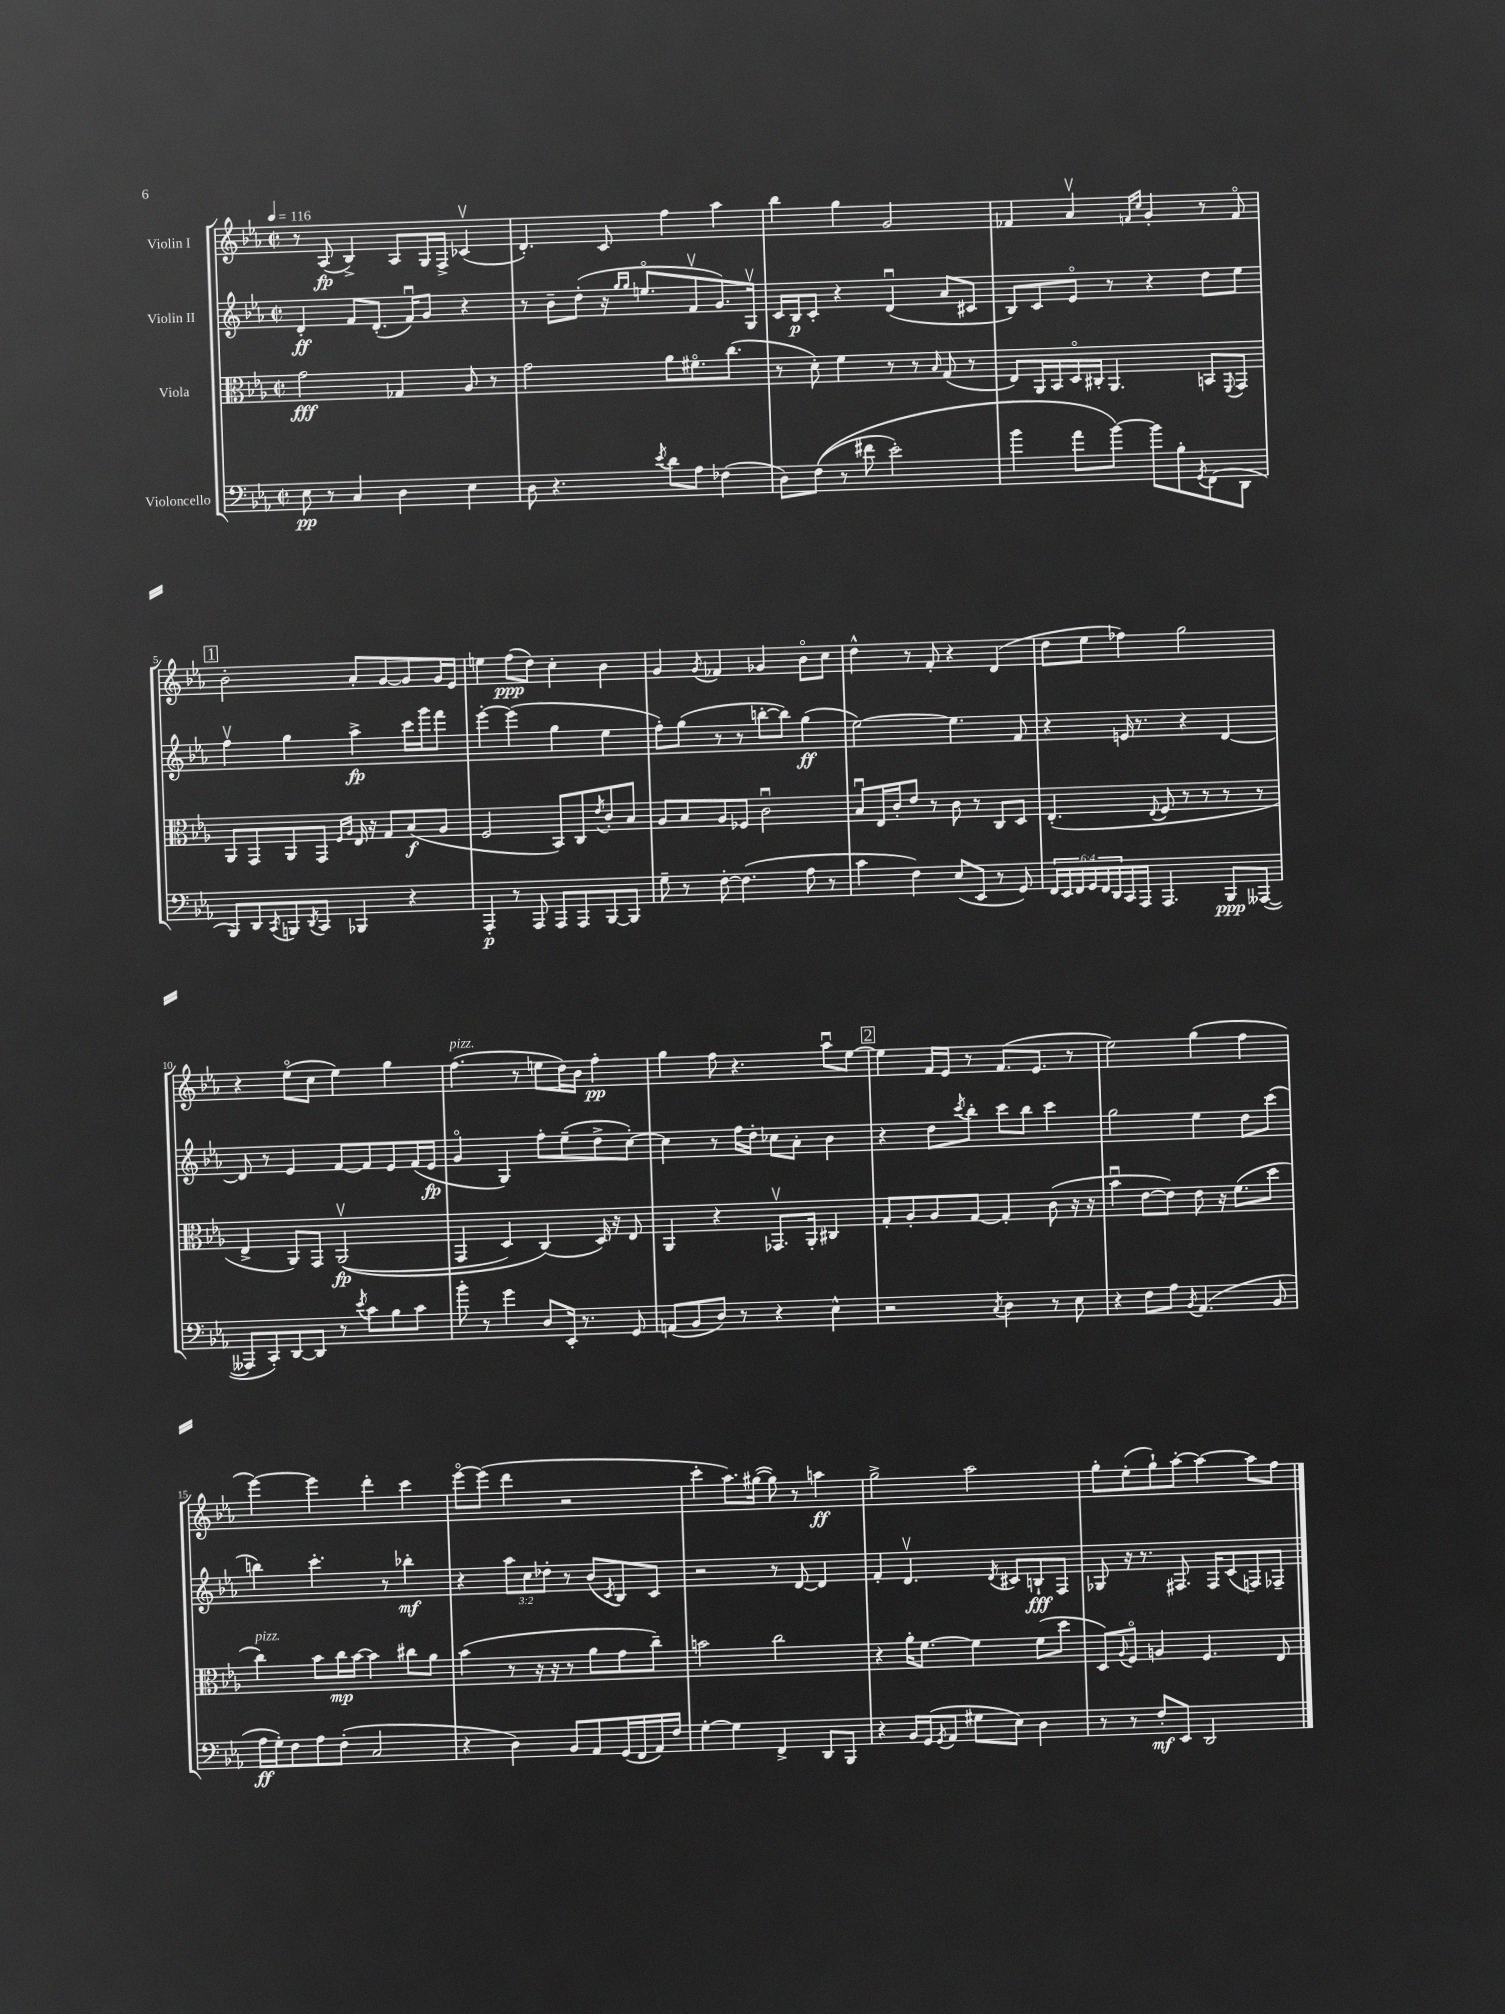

**kern	**kern	**kern	**kern
*staff4	*staff3	*staff2	*staff1
*clefF4	*clefC3	*clefG2	*clefG2
*k[b-e-a-]	*k[b-e-a-]	*k[b-e-a-]	*k[b-e-a-]
*M2/2	*M2/2	*M2/2	*M2/2
*met(c|)	*met(c|)	*met(c|)	*met(c|)
*MM116	*MM116	*MM116	*MM116
8E-	2g	4d'	8r
8r	.	.	(8A-
4C	.	8f	4B-^)
.	.	(8.d'	.
4D	4G-	.	8A-
.	.	16fu)	.
.	.	8g	16G
.	.	.	16F^
4E-	8A-	4r	(4c-v
.	8r	.	.
=	=	=	=
8D	2g	8r	4.d')
4.r	.	8b-~	.
.	.	(8dd'	.
.	.	16r	8c
.	.	16qqgg	.
.	.	16qqgg	.
.	.	8.eeo	.
8qe-	.	.	.
8d	8a-	.	4ff
8A-	8.f#o	8fv	.
(4F-	.	8.g)	4aa-
.	(8.cc	.	.
.	.	16Gv	.
=	=	=	=
8D)	8r	16c	4bb-
.	.	16B-	.
&((8F	8d')	8c'	.
8r	4f	4r	4gg
8f#	.	.	.
2e-')	8r	(4du	2g
.	8r	.	.
.	16qqB-	.	.
.	(8G	8a-	.
.	8r	8c#	.
=	=	=	=
4b-	8E-)	8B-)	4f-
.	16AA-	8c	.
.	16BB-	.	.
8a-	16Do	8e-o	4a-v
.	16C#'	.	.
[8b-&)	4.AA-	8r	.
.	.	.	16qqf
.	.	.	16qqcc
8b-]	.	4r	4g'
8B-'	.	.	.
8qGG	.	.	.
(8FF	8BB	8dd	8r
.	8qqFF	.	.
8DD	8GG	8ee-	8fo
=	=	=	=
8BBB-)	8AA-	4ffv	2b-'
8DD	8GG	.	.
8qCC	.	.	.
8BBB	8AA-	4gg	.
8qDD	.	.	.
8CC	8GG	.	.
.	16qqF	.	.
.	16qqA-	.	.
4BBB-	16E-	4aa-^	8a-'
.	16r	.	.
.	8G	.	[8g
4r	(8B-	16ccc	8g]
.	.	16ggg	.
.	8A-	8fff	16g
.	.	.	16e-
=	=	=	=
4AAA-'	2F	[4eee-'	4ee
8r	.	(4eee-]	(8ff
8AAA-	.	.	8dd)
8AAA-	8BB-)	4gg	4cc'
8AAA-	8C	.	.
.	8qe-	.	.
[8BBB-	8c'	4ee-	4b-
8BBB-]	8B-	.	.
=	=	=	=
8G~	8A-	8ff')	4g
8r	8B-	(8gg	.
.	.	.	8qg
[8F'	8A-	8r	4f-
(4.F]	8F-	8r	.
.	2cu	[8bb'	4g-
.	.	8bb])	.
8A-	.	(4gg	8b-o
8r	.	.	8cc
=	=	=	=
4c	8B-u	[2ee-)	4dd^^
.	16E-	.	.
.	16c'	.	.
4F)	8e-	.	8r
.	8r	.	8f'
(8E-	8c	4.ee-]	4r
8EE-	8r	.	.
8r	8C	.	(4d
8GG)	8D	8f	.
=	=	=	=
24FF	(4.E-'	4r	8dd
24EE-	.	.	.
24FF	.	.	.
24GG	.	.	8ee-
24FF	.	.	.
24DD	.	.	.
16CC	.	16e	4ff-)
16AAA-	.	8.r	.
.	8qqE-	.	.
4.AAA-	8F	.	.
.	8r	4r	2gg
.	8r	.	.
8BBB-	8r	[4d	.
([8AAA--	8r	.	.
=	=	=	=
8AAA--]	4E-^	8d]	4r
8CC')	.	8r	.
[8DD	8AA-)	4e-	(8ee-o
8DD]	8GG	.	8cc
8r	&((2AA-v	[8f	4ee-)
8qe-	.	.	.
8c	.	8f]	.
8B-	.	8e-	4gg
8c	.	(16f	.
.	.	16e-	.
=	=	=	=
8b-'	4GG	4go	(4.ff
8r	.	.	.
4g	4D)	4G)	.
.	.	.	8r
8D	(4C&)	8ff'	8ee
16EE-'	.	(8ee-~	16dd)
8.r	.	.	16b-
.	16D)	8dd^	4ff'
.	16r	.	.
8GG	8E-	[8cc')	.
=	=	=	=
(8AA	4AA-	4cc]	4gg
8BB-	.	.	.
8D)	4r	8r	8ff
8r	.	16ff	4.r
.	.	16dd'	.
4r	8.GG-v	8cc-	.
.	.	8a-'	.
.	16AA-'	.	.
4E-^^	4C#	4b-	8aa-u
.	.	.	[8ee-
=	=	=	=
2r	8G'	4r	4ee-]
.	8A-'	.	.
.	8A-	8dd	16f
.	.	.	16e-
.	.	8qccc	.
.	[8G	8bb-'	8r
8qC	.	.	.
4D	4G']	8ccc	(8.f
.	.	8bb-	.
.	.	.	8.e-
8r	(8c	4ccc	.
8E-	16r	.	8r
.	16r	.	.
=	=	=	=
4r	4b-u	2gg	2ee-)
8F	[8e-	.	.
8A-	8e-])	.	.
8qBB-	.	.	.
(4.AA-	8e-	4ee-	(4gg
.	16r	.	.
.	(8.f	.	.
.	.	8dd	4ff
8BB-	8dd	(8ccc	.
=	=	=	=
16A-	4cc)	4bb)	[4eee-)
16G')	.	.	.
8F	.	.	.
8A-	8b-	4.ccc'	4eee-]
(8F'	16cc	.	.
.	[16b-	.	.
2C	4b-]	.	4ddd'
.	.	8r	.
.	8cc#	4bb-'	4ccc
.	8a-	.	.
=	=	=	=
4r	(4b-	4r	[8eee-o
.	.	.	(8eee-]
4D)	8r	12aa-	4ddd
.	.	12cc	.
.	16r	.	.
.	.	12dd-'	.
.	16r	.	.
8BB-	8r	8r	2r
8AA-	8a-	(8b-	.
.	.	8qc	.
(16GG	8g	8B-)	.
16FF	.	.	.
16AA-)	8cc~)	8c	.
16F	.	.	.
=	=	=	=
[4G'	2b	2r	4ccc'
4G]	.	.	8.aa-)
.	.	.	([16gg#
4FF^	2cc	8r	8gg#])
.	.	[8d	8r
8DD	.	4d]	4aa
8BBB-	.	.	.
=	=	=	=
4r	4r	4f'	2gg^
16BB-	16a-'	4.dv	.
(16GG	[8.f	.	.
8qGG	.	.	.
8AA-	.	.	.
8G#	4f]	.	2aa-
.	.	8qd	.
8E-)	.	8c#	.
4D	(8f	8B`	.
.	8dd	8F	.
=	=	=	=
8r	8D)	8G-	8gg'
.	8qqA-	.	.
8r	8Fo	16r	(8ee-'
.	.	8.r	.
8F'	4A	.	8gg`)
8EE-	.	8.F#	[8aa-'
2DD	4.F	.	4aa-_
.	.	16F#	.
.	.	(8c	.
.	.	8F)	8aa-]
.	8E-	8F-~	8ff
==	==	==	==
*-	*-	*-	*-
